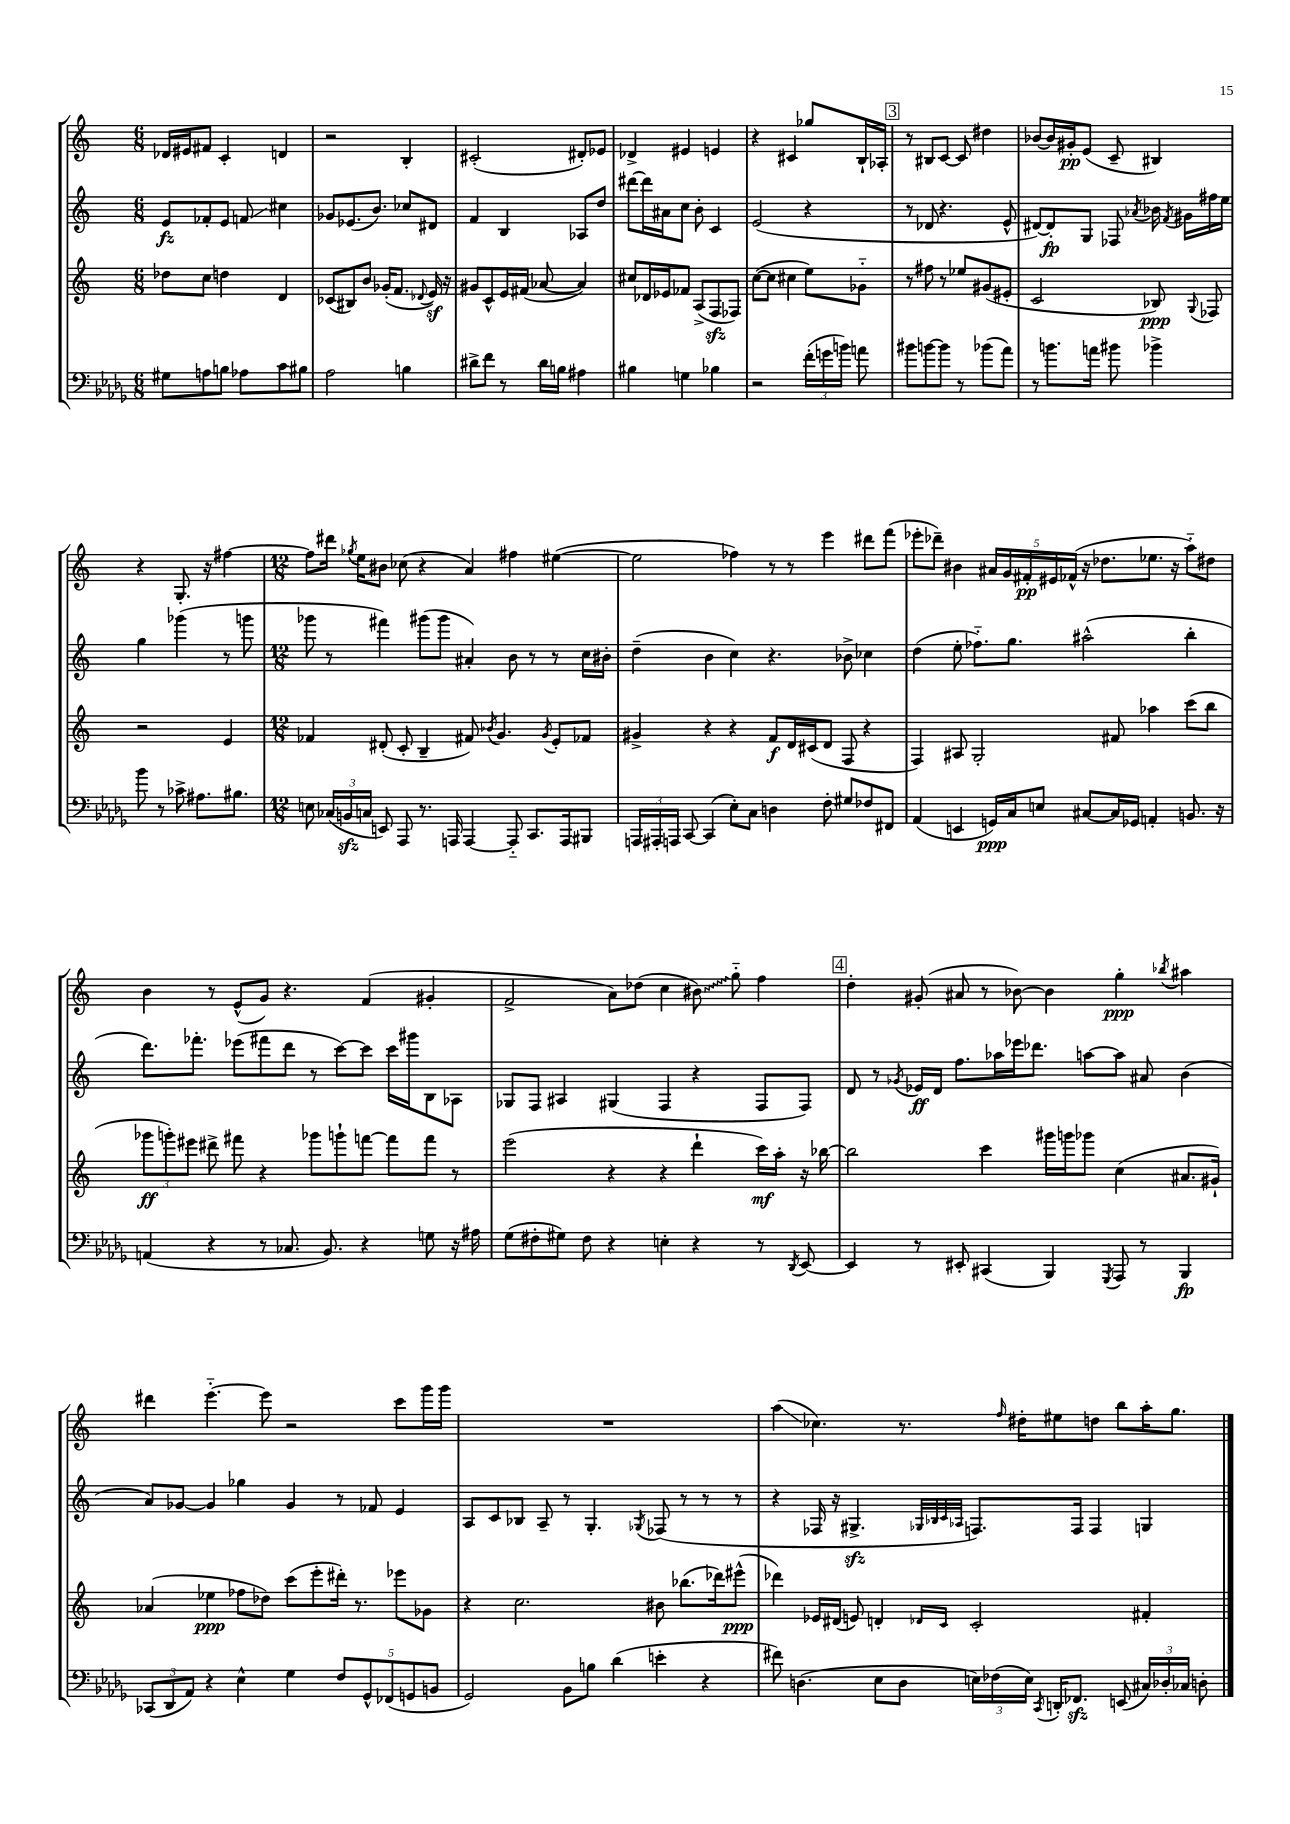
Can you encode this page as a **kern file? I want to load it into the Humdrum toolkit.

**kern	**kern	**kern	**kern
*staff4	*staff3	*staff2	*staff1
*clefF4	*clefG2	*clefG2	*clefG2
*k[b-e-a-d-g-]	*k[]	*k[]	*k[]
*M6/8	*M6/8	*M6/8	*M6/8
8G#	8dd-	8e	16d-
.	.	.	16e#
8A	8cc	8f-'	8f#
8B	4dd	8e	4c'
8A-	.	8f	.
8c	4d	4cc#	4d
8B#	.	.	.
=	=	=	=
2A-	(8c-	8g-	2r
.	8B#)	(8.e-	.
.	8b	.	.
.	.	8.b)	.
.	(16g-'	.	.
.	8.f	.	.
4B	.	8cc-	4B'
.	8qqd-	.	.
.	16e)	8d#	.
.	16r	.	.
=	=	=	=
8d#^	8g#	4f	(2c#'
8f	8c^^	.	.
8r	16e	4B	.
.	(16f#	.	.
16d#	[8a-	.	.
16B	.	.	.
4A#	4a-])	8A-	8d#')
.	.	8dd	8e-
=	=	=	=
4B#	8cc#	[8ddd#	4d-^
.	16d-	16ddd#]	.
.	16e-	16a#	.
4G	8f-	8cc	4e#
.	(8A^	8b'	.
4B-	8F	4c	4e
.	8F-)	.	.
=	=	=	=
2r	([8cc	(2e	4r
.	8cc]	.	.
.	4cc#	.	4c#
(24f'	8ee)	4r	8gg-
24g	.	.	.
24b)	.	.	.
8a	8g-'~	.	16B`
.	.	.	16A-'
=	=	=	=
8b#	8r	8r	8r
[8b	8ff#	8d-	8B#
8b]	8r	4.r	[8c
8r	8ee-	.	8c]
(8b-	(8g#	.	4dd#
8a-)	8e#'	8e^^	.
=	=	=	=
8r	2c	[8d#)	[8b-
8.b	.	8d#']	16b-]
.	.	.	16g#'
.	.	8G	(8e
16a	.	.	.
8b#	.	8F-	8c~
.	.	8qa-	.
4b-^	8B-)	16b-	4B#)
.	.	8qf	.
.	.	16g#	.
.	8qqG	.	.
.	8F-	16ff#	.
.	.	16ee	.
=	=	=	=
8b-	2r	4gg	4r
8r	.	.	.
8c-^	.	(4ggg-	8.G'
8.A#	.	.	.
.	.	.	16r
.	4e	8r	[4ff#
8.B#	.	.	.
.	.	8ggg	.
=	=	=	=
*M12/8	*M12/8	*M12/8	*M12/8
8E	4f-	8ggg-	8ff#]
(24C-	.	8r	16ddd#
24BB	.	.	.
.	.	.	8qgg-
.	.	.	16ee
24C	.	.	.
8EE)	(8d#'	4fff#)	8b#
8AAA-	8c'	.	(8cc-
8.r	4B~	(8ggg#	4r
.	.	8ggg#	.
16AAA	.	.	.
[4AAA	8f#)	4a#')	4a)
.	8qb-	.	.
.	4.g	.	.
8AAA'~]	.	8b	4ff#
8.CC	.	8r	.
.	8qg	.	.
.	8e'	8r	([4ee#
16AAA	.	.	.
8BBB#	8f-	16cc	.
.	.	16b#'	.
=	=	=	=
24AAA	4g#^	(4dd~	2ee#]
24AAA#'	.	.	.
24AAA	.	.	.
[8CC	.	.	.
(4CC]	4r	4b	.
8E-')	4r	4cc)	4ff-)
8C	.	.	.
4D	8f	4.r	8r
.	16d	.	8r
.	(16c#	.	.
8F'	8d	.	4eee
8G#	8F	8b-^	.
8F-	4r	4cc-	8ddd#
8FF#	.	.	(8fff
=	=	=	=
(4AA-	4F)	(4dd	8eee-'
.	.	.	8ddd-~)
4EE	8A#	8ee'	4b#
.	2G'	8.ff-'~)	.
16GG)	.	.	20a#
.	.	.	20g
16C	.	8.gg	.
.	.	.	20f#'
8E	.	.	.
.	.	.	20e#
.	.	.	(20f-^^
[8C#	.	(2aa#^^	16r
.	.	.	8.dd-
16C#]	8f#	.	.
16GG-	.	.	.
4AA'	4aa-	.	8.ee-
.	.	.	16r
8.BB	(8ccc	4bb'	8aa'~)
.	8bb	.	8dd#
16r	.	.	.
=	=	=	=
(4AA	12ggg-	8.ddd)	4b
.	12ggg')	.	.
.	12eee#	.	.
.	.	8.fff-'	.
4r	8ddd#^	.	8r
.	8fff#	(8eee-	(8e^^
8r	4r	8fff#	8g)
8.C-	.	8ddd	4.r
.	8ggg-	8r	.
8.BB-)	.	.	.
.	8ggg`	[8ccc)	.
4r	[8fff	8ccc]	(4f
.	8fff]	16ccc	.
.	.	16ggg#	.
8G	8fff	8B	4g#'
16r	8r	8A-	.
16A#	.	.	.
=	=	=	=
(8G-	(2eee	8G-	2f^
8F#'	.	8F	.
8G#)	.	4A#	.
8F#	.	.	.
4r	4r	(4G#	8a)
.	.	.	(8dd-
4E'	4r	4F	4cc
4r	4ddd`	4r	8b#)
.	.	.	8gg'~
8r	16ccc)	8F	4ff
.	16aa'	.	.
8qDD-	.	.	.
[8EE-	16r	8F)	.
.	[16bb-	.	.
=	=	=	=
4EE-]	2bb-]	8d	4dd'
.	.	8r	.
.	.	8qg-	.
8r	.	16e-	(8g#'
.	.	16d	.
8EE#'	.	8.ff	8a#
(4CC#	4ccc	.	8r
.	.	16aa-	.
.	.	16eee-	[8b-)
.	.	8.ddd-	.
4BBB-)	16ggg#	.	4b-]
.	16ggg	.	.
.	8ggg-	[8aa	.
8qGGG-	.	.	.
8AAA-	(4cc	8aa]	4gg'
8r	.	8a#	.
.	.	.	8qbb-
4BBB-	8.a#	(4b	4aa#
.	16g#`)	.	.
=	=	=	=
(12CC-	(4a-	8a)	4ddd#
12DD-	.	.	.
.	.	[8g-	.
12AA-)	.	.	.
4r	4ee-	4g-]	[4.eee'~
4E-^^	8ff-	4gg-	.
.	8dd-)	.	8eee]
4G-	(8ccc	4g-	2r
.	8eee'	.	.
10F	16ddd#')	8r	.
.	8.r	.	.
10GG-^^	.	.	.
.	.	8f-	.
(10FF-	.	.	.
.	8eee-	4e	8ccc
10GG	.	.	.
.	8g-	.	16ggg
10BB	.	.	.
.	.	.	16ggg
=	=	=	=
2GG-)	4r	8A	1.r
.	.	8c	.
.	2.cc	8B-	.
.	.	8A~	.
8BB-	.	8r	.
8B	.	4.G'	.
(4d-	.	.	.
.	.	8qG-	.
4e'	8b#	(8F-	.
.	(8.bb-	8r	.
4r	.	8r	.
.	16ddd-)	.	.
.	(8eee#^^	8r	.
=	=	=	=
8f#)	4ddd-)	4r	(4aa
(4.D	.	.	.
.	16e-	16F-	4.cc-)
.	(16d#	16r	.
.	8e)	4.G#^	.
8E-	4d'	.	.
8D	.	.	8.r
.	.	32qqG-	.
.	.	32qqB-	.
.	16qqd-	32qqc	.
.	16qqc	32qqA-	.
24E)	2c'	8.F)	.
(24F-	.	.	.
.	.	.	16qqff
.	.	.	16dd#'
24E)	.	.	.
8qCC	.	.	.
16DD'	.	.	8ee#
8.FF-	.	16F	.
.	.	4F	8dd
(8EE	.	.	8bb
24C#)	4f#'	4G	16aa'
24D-'	.	.	.
.	.	.	8.gg
24C-	.	.	.
8D'	.	.	.
==	==	==	==
*-	*-	*-	*-
